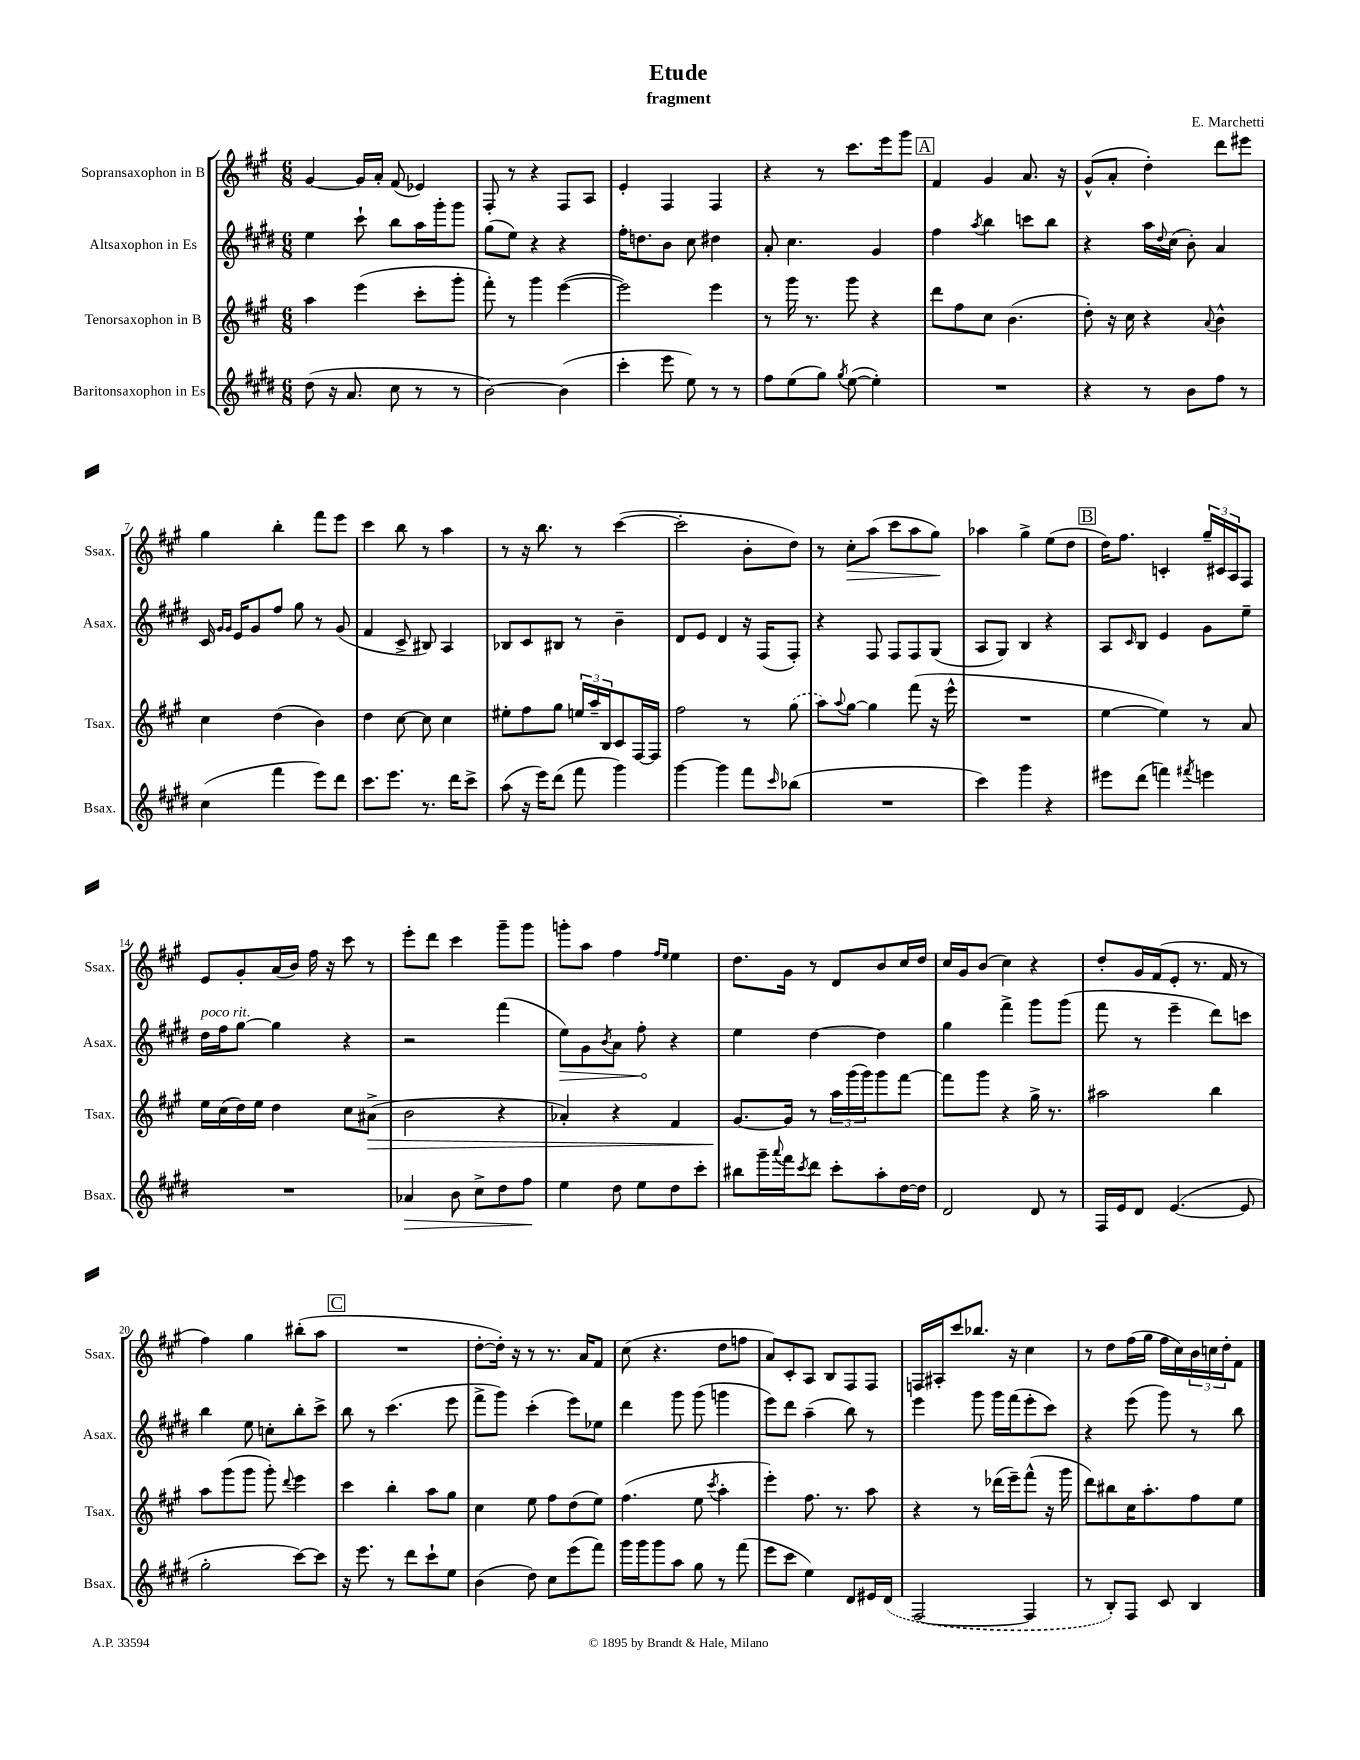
\header { title = "Etude" composer = "E. Marchetti" subtitle = "fragment" }
<<
\new StaffGroup <<
\new Staff = "s0" \with { instrumentName = "Sopransaxophon in B" shortInstrumentName = "Ssax." } {
    \clef treble \key a \major \numericTimeSignature \time 6/8
    gis'4~ gis'16 a'16-. fis'8( ees'4) |
    fis8-. r8 r4 fis8 a8 |
    e'4-. fis4 fis4 |
    r4 r8 cis'''8. e'''16 gis'''8 |
    \mark \markup { \box "A" } fis'4 gis'4 a'8. r16 |
    gis'8-^( a'8-. d''4-.) d'''8 eis'''8 |
    gis''4 b''4-. fis'''8 e'''8 |
    cis'''4 b''8 r8 a''4 |
    r8 r16 b''8. r8 cis'''4~( |
    cis'''2-. b'8-. d''8) |
    r8 cis''8-.\> a''8( cis'''8 a''8 gis''8\!) |
    aes''4 gis''4-> e''8( d''8 |
    \mark \markup { \box "B" } d''16) fis''8. c'4-. \tuplet 3/2 { gis''16-- cis'16 a16 } fis8 |
    e'8 gis'8-. a'16( b'16) fis''16 r16 cis'''8 r8 |
    e'''8-. d'''8 cis'''4 gis'''8-- gis'''8 |
    g'''8-. a''8 fis''4 \grace { fis''16 e''16 } e''4 |
    d''8. gis'16 r8 d'8 b'8 cis''16 d''16 |
    cis''16 gis'16 b'8( cis''4) r4 |
    d''8-. gis'16 fis'16( e'8-. r8. fis'16 r8 |
    fis''4) gis''4 bis''8-.( a''8 |
    \mark \markup { \box "C" } R2. |
    d''8~-. d''16-.) r16 r8 r8. a'16 fis'8 |
    cis''8( r4. d''8 f''8 |
    a'8) cis'8-. a8 b8 fis8 fis8 |
    f16 ais16-. cis'''8 bes''8. r16 cis''4 |
    r8 d''8 fis''16( gis''16 fis''16 cis''16) \tuplet 3/2 { b'16 c''16 d''16-. } fis'8 \bar "|." |
}
\new Staff = "s1" \with { instrumentName = "Altsaxophon in Es" shortInstrumentName = "Asax." } {
    \clef treble \key e \major \numericTimeSignature \time 6/8
    e''4 cis'''8-! b''8 a''16 gis'''16-. gis'''8 |
    gis''8( e''8) r4 r4 |
    fis''16-. d''8. b'8 cis''8 dis''4 |
    a'8-. cis''4. gis'4 |
    \mark \markup { \box "A" } fis''4 \acciaccatura { a''8 } b''4 c'''8 b''8 |
    r4 a''16 \appoggiatura { dis''8 } cis''16( b'8-.) a'4 |
    cis'16 \grace { gis'16 gis'16 } e'16 gis'8 fis''8 gis''8 r8 gis'8( |
    fis'4 cis'8-> bis8) a4 |
    bes8 cis'8 bis8 r8 b'4-- |
    dis'8 e'8 dis'4 r16 fis16( fis8-.) |
    r4 fis8 fis8 fis8 gis8( |
    a8 gis8) b4 r4 |
    \mark \markup { \box "B" } a8 \grace { cis'16 } b8 e'4 gis'8 e''8-- |
    dis''16^\markup { \italic "poco rit." } fis''16 gis''8~ gis''4 r4 |
    r2 fis'''4( |
    \once \override Hairpin.circled-tip = ##t e''8\>) gis'8 \acciaccatura { b'8 } a'8 fis''8-.\! r4 |
    e''4 dis''4~ dis''4 |
    gis''4 fis'''4-> gis'''8 gis'''8( |
    fis'''8 r8 e'''4-- dis'''8) c'''8 |
    b''4 e''8 c''8-. b''8-. cis'''8-> |
    \mark \markup { \box "C" } b''8 r8 cis'''4.( e'''8 |
    fis'''8-> gis'''8) cis'''4-.( e'''8) ees''8 |
    dis'''4 gis'''8 gis'''8( g'''4 |
    e'''8) dis'''8 a''4--( b''8) r8 |
    e'''4 gis'''8 gis'''16 fis'''16( e'''8-. cis'''8) |
    r4 e'''8( gis'''8) r8 b''8 \bar "|." |
}
\new Staff = "s2" \with { instrumentName = "Tenorsaxophon in B" shortInstrumentName = "Tsax." } {
    \clef treble \key a \major \numericTimeSignature \time 6/8
    a''4 e'''4( cis'''8-. gis'''8-. |
    fis'''8-.) r8 gis'''4 e'''4~( |
    e'''2) e'''4 |
    r8 gis'''16 r8. gis'''8 r4 |
    \mark \markup { \box "A" } d'''8 fis''8 cis''8 b'4.( |
    d''8-.) r16 cis''16 r4 \appoggiatura { a'8 } b'4-^ |
    cis''4 d''4( b'4) |
    d''4 cis''8~ cis''8 cis''4 |
    eis''8-. fis''8 gis''8 \tuplet 3/2 { e''16 a''16-- b16 } cis'8 fis16~ fis16 |
    fis''2 r8 \once \slurDashed gis''8( |
    a''8) \appoggiatura { a''8 } gis''8~ gis''4 fis'''8( r16 e'''16-^ |
    R2. |
    \mark \markup { \box "B" } e''4~ e''4) r8 a'8 |
    e''16 cis''16( d''16) e''16 d''4 cis''8 ais'8->\>( |
    b'2 r4 |
    aes'4-.) r4 fis'4 |
    gis'8.~\! gis'16 r8 \tuplet 3/2 { a''16 gis'''16( gis'''16) } gis'''8 fis'''8~ |
    fis'''8 gis'''8 r4 gis''16-> r8. |
    ais''2 b''4 |
    a''8 gis'''8( gis'''8 gis'''8-.) \appoggiatura { d'''8 } e'''4 |
    \mark \markup { \box "C" } cis'''4 b''4-. a''8 gis''8 |
    cis''4 e''8 fis''8 d''8( e''8) |
    fis''4.( e''8 \acciaccatura { cis'''8 } a''4-. |
    e'''4-.) fis''8. r8. a''8 |
    r4 r8 des'''16( e'''16--) fis'''8-^( r16 gis'''16 |
    d'''8) bis''8 cis''16 a''8.-. fis''8 e''8 \bar "|." |
}
\new Staff = "s3" \with { instrumentName = "Baritonsaxophon in Es" shortInstrumentName = "Bsax." } {
    \clef treble \key e \major \numericTimeSignature \time 6/8
    dis''8( r16 a'8. cis''8 r8 r8 |
    b'2~) b'4( |
    cis'''4-. e'''8 e''8) r8 r8 |
    fis''8 e''8( gis''8) \acciaccatura { gis''8 } e''8~( e''4-.) |
    \mark \markup { \box "A" } R2. |
    r4 r8 b'8 fis''8 r8 |
    cis''4( fis'''4 e'''8) dis'''8 |
    cis'''8. e'''8. r8. dis'''16 cis'''8-> |
    a''8( r16 e'''16) dis'''8( fis'''8 gis'''4) |
    gis'''4~ gis'''4 fis'''8 \grace { cis'''16 } bes''8( |
    R2. |
    cis'''4) gis'''4 r4 |
    \mark \markup { \box "B" } eis'''8 dis'''8( f'''4) \acciaccatura { fis'''8 } e'''4 |
    R2. |
    aes'4\> b'8 cis''8-> dis''8 fis''8\! |
    e''4 dis''8 e''8 dis''8 cis'''8-. |
    bis''8 gis'''16-- \appoggiatura { a'''8 } fis'''16 \acciaccatura { cis'''8 } dis'''8 cis'''8-. a''8-. dis''16~ dis''16 |
    dis'2 dis'8 r8 |
    fis16 e'16 dis'8 e'4.~( e'8 |
    gis''2-. cis'''8~) cis'''8 |
    \mark \markup { \box "C" } r16 e'''8. r8 dis'''8 cis'''8-! e''8 |
    b'4( dis''8) cis''8 e'''8( fis'''8) |
    gis'''16 gis'''16 gis'''8 a''8 gis''8 r8 fis'''8( |
    e'''8 cis'''8 e''4) dis'8 eis'16 \once \slurDashed dis'16( |
    fis2~ fis4 |
    r8 b8-.) fis8 cis'8 b4 \bar "|." |
}
>>
>>
